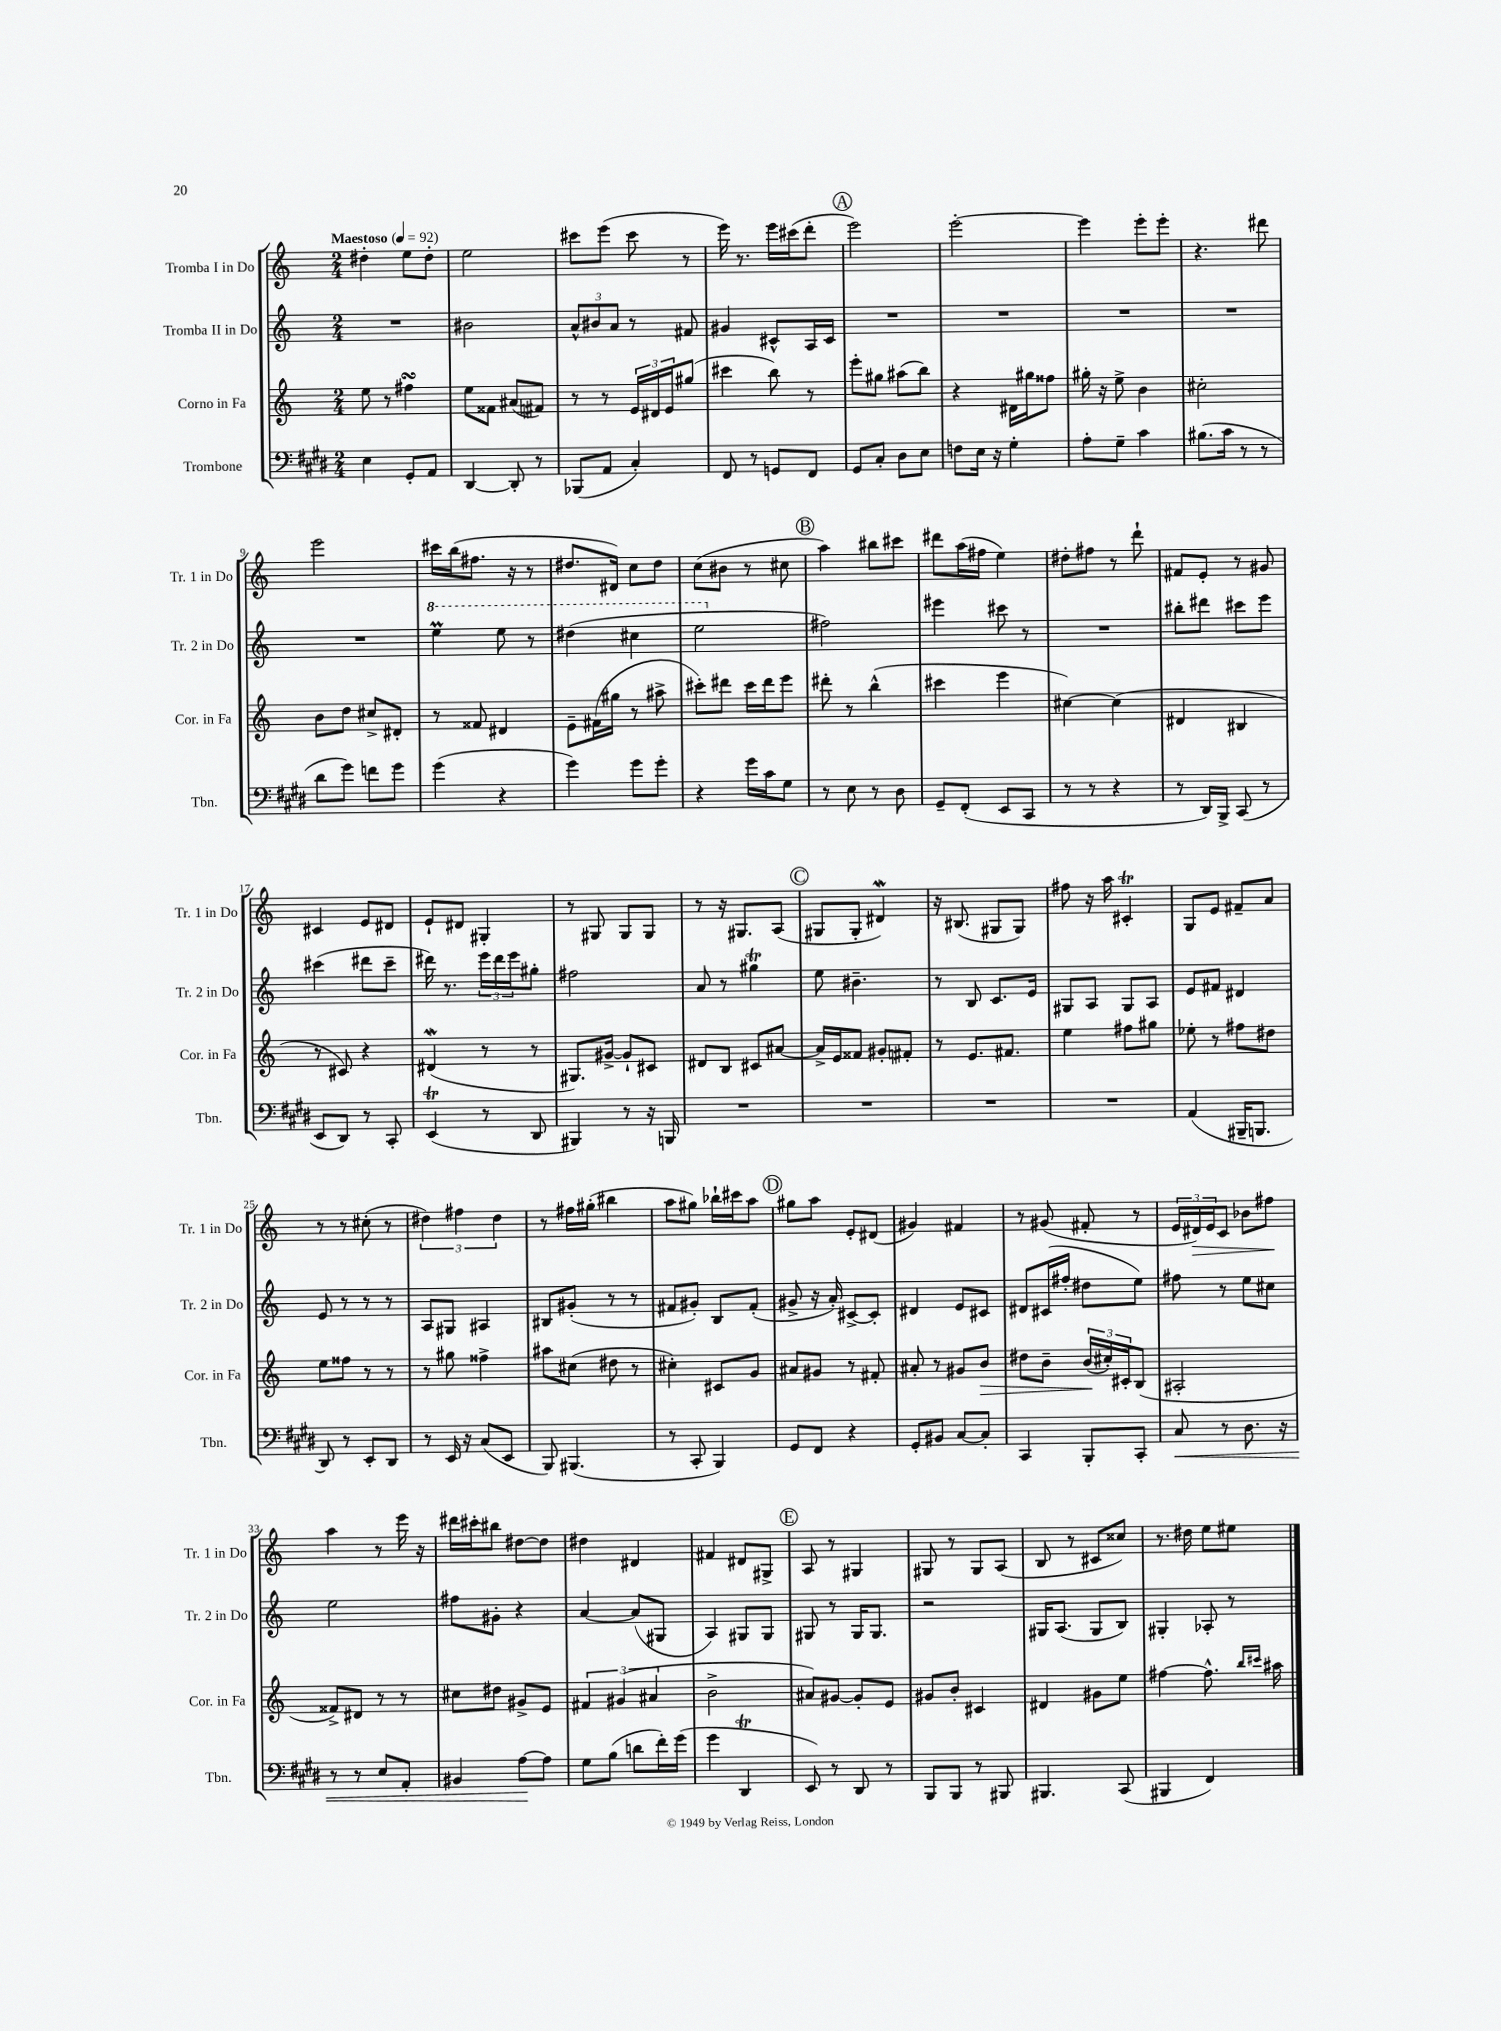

**kern	**dynam	**kern	**dynam	**kern	**kern	**dynam
*part4	*part4	*part3	*part3	*part2	*part1	*part1
*staff4	*staff4	*staff3	*staff3	*staff2	*staff1	*staff1
*I"Trombone	*	*I"Corno in Fa	*	*I"Tromba II in Do	*I"Tromba I in Do	*
*I'Tbn.	*	*I'Cor. in Fa	*	*I'Tr. 2 in Do	*I'Tr. 1 in Do	*
*clefF4	*	*clefG2	*	*clefG2	*clefG2	*
*k[f#c#g#d#]	*	*k[]	*	*k[]	*k[]	*
*M2/4	*	*M2/4	*	*M2/4	*M2/4	*
*MM92	*	*MM92	*	*MM92	*MM92	*
=1	=1	=1	=1	=1	=1	=1
!	!	!	!	!	!LO:TX:a:B:t=Maestoso	!
4E\	.	8ee\	.	2r	4dd#X'\	.
.	.	8r	.	.	.	.
8GG#'/L	.	4ff#XsSsS\	.	.	8ee\L	.
8AA/J	.	.	.	.	8dd#'\J	.
=2	=2	=2	=2	=2	=2	=2
[4DD#/	.	8ee\L	.	2b#X\	2ee\	.
.	.	8f##X\J	.	.	.	.
8DD#'/]	.	(8a#X/L	.	.	.	.
8r	.	8f#X/J)	.	.	.	.
=3	=3	=3	=3	=3	=3	=3
(8BBB-X/L	.	8r	.	12a^^/L	8ccc#X\L	.
.	.	.	.	12b#X/	.	.
8AA/J	.	8r	.	.	(8eee\J	.
.	.	.	.	12a/J	.	.
4C#'/)	.	24e/LL	.	8r	8ccc#\	.
.	.	24d#X/	.	.	.	.
.	.	24e/J	.	.	.	.
.	.	(8gg#X/J	.	8f#X/	8r	.
=4	=4	=4	=4	=4	=4	=4
8FF#/	.	4ccc#X\	.	4g#X/	16eee\)	.
.	.	.	.	.	8.r	.
8r	.	.	.	.	.	.
8GGn/L	.	8bb\)	.	8c#X^^/L	16eee\LL	.
.	.	.	.	.	(16ccc#X\J	.
8FF#/J	.	8r	.	16A/L	8ddd'\J	.
.	.	.	.	16c#/JJ	.	.
!!LO:REH:place=s1:t=A
=5	=5	=5	=5	=5	=5	=5
8GG#/L	.	8eee'\L	.	2r	2eee\)	.
8C#'/J	.	8gg#X\J	.	.	.	.
8D#\L	.	(8aa#X\L	.	.	.	.
8E\J	.	8bb\J)	.	.	.	.
=6	=6	=6	=6	=6	=6	=6
8Fn\L	.	4r	.	2r	[2eee'\	.
16E\Jk	.	.	.	.	.	.
16r	.	.	.	.	.	.
4G#'\	.	16d#X\LL	.	.	.	.
.	.	16gg#X\J	.	.	.	.
.	.	8ff##X\J	.	.	.	.
=7	=7	=7	=7	=7	=7	=7
8A'\L	.	16gg#X'\	.	2r	4eee\]	.
.	.	16r	.	.	.	.
8G#~\J	.	8ee^\	.	.	.	.
4c#\	.	4b\	.	.	8eee'\L	.
.	.	.	.	.	8eee'\J	.
=8	=8	=8	=8	=8	=8	=8
(8.B#X\L	.	2cc#X'\	.	2r	4.r	.
16c#\Jk	.	.	.	.	.	.
8r	.	.	.	.	.	.
8r	.	.	.	.	8ddd#X\	.
!!LO:LB:g=z
=9	=9	=9	=9	=9	=9	=9
8d#\L	.	8b\L	.	2r	2eee\	.
8g#\J)	.	8dd\J	.	.	.	.
8fn\L	.	8cc#X^/L	.	.	.	.
8g#\J	.	8d#X'/J	.	.	.	.
=10	=10	=10	=10	=10	=10	=10
*	*	*	*	*8va	*	*
(4g#\	.	8r	.	4eeem\	16ccc#X\LL	.
.	.	.	.	.	(16bb\J	.
.	.	8f##X/	.	.	8.ff#X\J	.
4r	.	4d#X/	.	8eee\	.	.
.	.	.	.	.	16r	.
.	.	.	.	8r	8r	.
=11	=11	=11	=11	=11	=11	=11
4g#\)	.	8e~\L	.	(4ddd#X\	8.dd#X/L	.
.	.	(16f#X\L	.	.	.	.
.	.	16gg#X\JJ	.	.	16d#X/Jk)	.
8g#\L	.	8r	.	4ccc#X\	8cc\L	.
8g#'\J	.	8aa#X^\	.	.	8dd#\J	.
=12	=12	=12	=12	=12	=12	=12
4r	.	8ccc#X'\L)	.	2eee\	(8cc\L	.
.	.	8ddd#X\J	.	.	8b#X\J	.
16g#\LL	.	16ccc#\LL	.	.	8r	.
16c#\J	.	16ddd#\J	.	.	.	.
8G#\J	.	8eee\J	.	.	8cc#X\	.
!!LO:REH:place=s1:t=B
=13	=13	=13	=13	=13	=13	=13
*	*	*	*	*X8va	*	*
8r	.	8ddd#X'\	.	2ff#X\)	4aa\)	.
8E\	.	8r	.	.	.	.
8r	.	(4bb^^\	.	.	8bb#X\L	.
8D#\	.	.	.	.	8ccc#X\J	.
=14	=14	=14	=14	=14	=14	=14
8GG#~/L	.	4ccc#X\	.	4eee#X\	8ddd#X\L	.
(8FF#'/J	.	.	.	.	(16aa\L	.
.	.	.	.	.	16ff#X\JJ	.
8EE/L	.	4eee\	.	8ccc#X\	4ee\)	.
8CC#/J	.	.	.	8r	.	.
=15	=15	=15	=15	=15	=15	=15
8r	.	[4cc#X\)	.	2r	8dd#X'\L	.
8r	.	.	.	.	8ff#X\J	.
4r	.	(4cc#\]	.	.	8r	.
.	.	.	.	.	8ddd`\	.
=16	=16	=16	=16	=16	=16	=16
8r	.	4d#X/	.	8bb#X'\L	8f#X/L	.
16DD#/LL)	.	.	.	8ddd#X\J	8e'/J	.
16BBB^/JJ	.	.	.	.	.	.
(8CC#/	.	4B#X/	.	8ccc#X\L	8r	.
8r	.	.	.	8eee\J	8g#X/	.
!!LO:LB:g=z
=17	=17	=17	=17	=17	=17	=17
8EE/L	.	8r	.	(4ccc#X\	4c#X/	.
8DD#/J)	.	8c#X/)	.	.	.	.
8r	.	4r	.	8ddd#X\L	8e/L	.
8CC#'/	.	.	.	8ccc#~\J	8d#X/J	.
=18	=18	=18	=18	=18	=18	=18
(4EET/	.	(4d#XW/	.	16ddd#X\)	8e`/L	.
.	.	.	.	8.r	.	.
.	.	.	.	.	8d#X/J	.
8r	.	8r	.	24eee\LL	4G#X'/	.
.	.	.	.	24ddd#\	.	.
.	.	.	.	24eee\J	.	.
8DD#/	.	8r	.	8gg#X'\J	.	.
=19	=19	=19	=19	=19	=19	=19
4BBB#X/)	.	8.G#X/L)	.	2ff#X\	8r	.
.	.	.	.	.	8G#X/	.
.	.	[16g#X^/Jk	.	.	.	.
8r	.	8g#`/L]	.	.	8G#/L	.
16r	.	8c#X/J	.	.	8G#/J	.
16BBBn/	.	.	.	.	.	.
=20	=20	=20	=20	=20	=20	=20
2r	.	8d#X/L	.	8a/	8r	.
.	.	8B/J	.	8r	16r	.
.	.	.	.	.	8.G#X/L	.
.	.	8c#X/L	.	4gg#Xt\	.	.
.	.	[8a#X/J	.	.	(8A/J	.
!!LO:REH:place=s1:t=C
=21	=21	=21	=21	=21	=21	=21
2r	.	16a#^/LL]	.	8ee\	8G#X/L	.
.	.	16e/J	.	.	.	.
.	.	8f##X/J	.	4.b#X~\	8G#'/J	.
.	.	8g#X'/L	.	.	4d#XW/)	.
.	.	8f#X'/J	.	.	.	.
=22	=22	=22	=22	=22	=22	=22
2r	.	8r	.	8r	16r	.
.	.	.	.	.	(8.B#X/	.
.	.	8.e/L	.	8B/	.	.
.	.	.	.	8.c/L	8G#X/L	.
.	.	8.f#X/J	.	.	.	.
.	.	.	.	.	8G#/J)	.
.	.	.	.	16e/Jk	.	.
=23	=23	=23	=23	=23	=23	=23
2r	.	4ee\	.	8G#X/L	8ff#X\	.
.	.	.	.	8A/J	16r	.
.	.	.	.	.	16aa\	.
.	.	8ff#X\L	.	8G#/L	4c#Xt'/	.
.	.	8gg#X\J	.	8A/J	.	.
=24	=24	=24	=24	=24	=24	=24
(4AA/	.	8ee-X'\	.	8e/L	8G/L	.
.	.	8r	.	8f#X/J	8e/J	.
16BBB#X~/KL	.	8ff#X\L	.	4d#X/	8f#X~/L	.
8.BBBn/J	.	.	.	.	.	.
.	.	8dd#X\J	.	.	8a/J	.
!!LO:LB:g=z
=25	=25	=25	=25	=25	=25	=25
8DD#/)	.	8ee\L	.	8e/	8r	.
8r	.	8ff##X\J	.	8r	8r	.
8EE'/L	.	8r	.	8r	(8cc#X'\	.
8DD#/J	.	8r	.	8r	8r	.
=26	=26	=26	=26	=26	=26	=26
8r	.	8r	.	8A/L	6dd#X\)	.
16EE/	.	8gg#X\	.	8G#X/J	.	.
.	.	.	.	.	6ff#X\	.
16r	.	.	.	.	.	.
(8C#/L	.	4ff##X^\	.	4A#X/	.	.
.	.	.	.	.	6dd#\	.
8EE/J	.	.	.	.	.	.
=27	=27	=27	=27	=27	=27	=27
8BBB/)	.	8aa#X\L	.	8B#X/L	8r	.
(4.BBB#X/	.	(8cc#X\J	.	(8g#X'/J	16ff#X\LL	.
.	.	.	.	.	(16gg#X'\JJ	.
.	.	8dd#X\	.	8r	4bb#X\	.
.	.	8r	.	8r	.	.
=28	=28	=28	=28	=28	=28	=28
8r	.	4cc#X'\)	.	8f#X/L	8aa\L	.
8CC#'/	.	.	.	8g#X'/J)	8gg#X\J)	.
4BBB/)	.	8c#X/L	.	8B/L	16bb-X`\LL	.
.	.	.	.	.	16ccc#X\J	.
.	.	8g/J	.	(8f#'/J	8aa\J	.
!!LO:REH:place=s1:t=D
=29	=29	=29	=29	=29	=29	=29
8GG#/L	.	8a#X/L	.	8g#X^/	8gg#X\L	.
8FF#/J	.	8g#X/J	.	16r	8aa\J	.
.	.	.	.	16a'/)	.	.
4r	.	8r	.	[8c#X^/L	8e'/L	.
.	.	8f#X'/	.	8c#'/J]	(8d#X/J	.
=30	=30	=30	=30	=30	=30	=30
8GG#'/L	.	8a#X'/	.	4d#X/	4g#X/)	.
8BB#X/J	.	8r	.	.	.	.
[8C#/L	.	8g#X/L	.	8e/L	4f#X/	.
!	!	!	!LO:HP:b	!	!	!
8C#'/J]	.	8b/J	>	8c#X/J	.	.
=31	=31	=31	=31	=31	=31	=31
4CC#/	.	8dd#X\L	.	8d#X/L	8r	.
.	.	8b~\J	.	(16c#X/L	(8g#X/	.
.	.	.	.	16ff#X'/JJ	.	.
8BBB'/L	.	(24b/LL	.	8dd#X\L	8f#X'/	.
.	.	24cc#X'/)	]	.	.	.
.	.	24c#X'/J	.	.	.	.
8CC#'/J	.	(8B/J	.	8ee\J)	8r	.
=32	=32	=32	=32	=32	=32	=32
!	!LO:HP:b	!	!	!	!	!
8C#/	<	2A#X'/	.	8ff#X\	24e/LL	.
!	!	!	!	!	!	!LO:HP:b
.	.	.	.	.	24d#X/)	>
.	.	.	.	.	24e/J	.
8r	.	.	.	8r	8c/J	.
8.D#\	.	.	.	8ee\L	8b-X\L	.
.	.	.	.	8cc#X\J	8ff#X\J	.
16r	.	.	.	.	.	.
.	.	.	.	.	.	]
!!LO:LB:g=z
=33	=33	=33	=33	=33	=33	=33
8r	.	8f##X^/L)	.	2ee\	4aa\	.
8r	.	8d#X/J	.	.	.	.
8E/L	.	8r	.	.	8r	.
8AA'/J	.	8r	.	.	16eee\	.
.	.	.	.	.	16r	.
=34	=34	=34	=34	=34	=34	=34
4BB#X/	.	8cc#X\L	.	8ff#X\L	16ddd#X\LL	.
.	.	.	.	.	16ccc#X'\J	.
.	.	8dd#X\J	.	8g#X'\J	8bb#X\J	.
[8A\L	.	8g#X^/L	.	4r	[8dd#X\L	.
8A\J]	[	8e/J	.	.	8dd#\J]	.
=35	=35	=35	=35	=35	=35	=35
8G#\L	.	6f#X/	.	[4a/	4dd#X\	.
(8B\J	.	.	.	.	.	.
.	.	(6g#X/	.	.	.	.
8dn\L	.	.	.	(8a/L]	4d#X/	.
.	.	6a#X/	.	.	.	.
16f#'\L)	.	.	.	8G#X/J	.	.
(16g#\JJ	.	.	.	.	.	.
=36	=36	=36	=36	=36	=36	=36
4g#\	.	2b^\	.	4A/)	4f#X/	.
4DD#t/	.	.	.	8G#X/L	8d#X/L	.
.	.	.	.	8G#/J	8G#X^/J	.
!!LO:REH:place=s1:t=E
=37	=37	=37	=37	=37	=37	=37
8EE/)	.	8a#X/L)	.	8G#X/	8A/	.
8r	.	[8g#X/J	.	8r	8r	.
8DD#/	.	8g#'/L]	.	16G#/KL	4G#X/	.
.	.	.	.	8.G#/J	.	.
8r	.	8e/J	.	.	.	.
=38	=38	=38	=38	=38	=38	=38
8BBB/L	.	8g#X/L	.	2r	8G#X/	.
8BBB/J	.	8b'/J	.	.	8r	.
8r	.	4c#X/	.	.	8G#/L	.
8BBB#X/	.	.	.	.	(8A/J	.
=39	=39	=39	=39	=39	=39	=39
4.BBB#X/	.	4d#X/	.	16G#X/KL	8B/	.
.	.	.	.	(8.A/J	.	.
.	.	.	.	.	8r	.
.	.	8g#X\L	.	8G#/L	8c#X/L	.
(8CC#/	.	8ee\J	.	8B/J)	8cc##X/J)	.
=40	=40	=40	=40	=40	=40	=40
4BBB#X/	.	[4ff#X\	.	4G#X'/	8.r	.
.	.	.	.	.	16dd#X\	.
4FF#/)	.	8.ff#^^\]	.	8A-X'/	8ee\L	.
.	.	.	.	8r	8ee#X\J	.
.	.	16qqbb/LL	.	.	.	.
.	.	16qqccc#X/JJ	.	.	.	.
.	.	16aa#X\	.	.	.	.
==	==	==	==	==	==	==
*-	*-	*-	*-	*-	*-	*-
